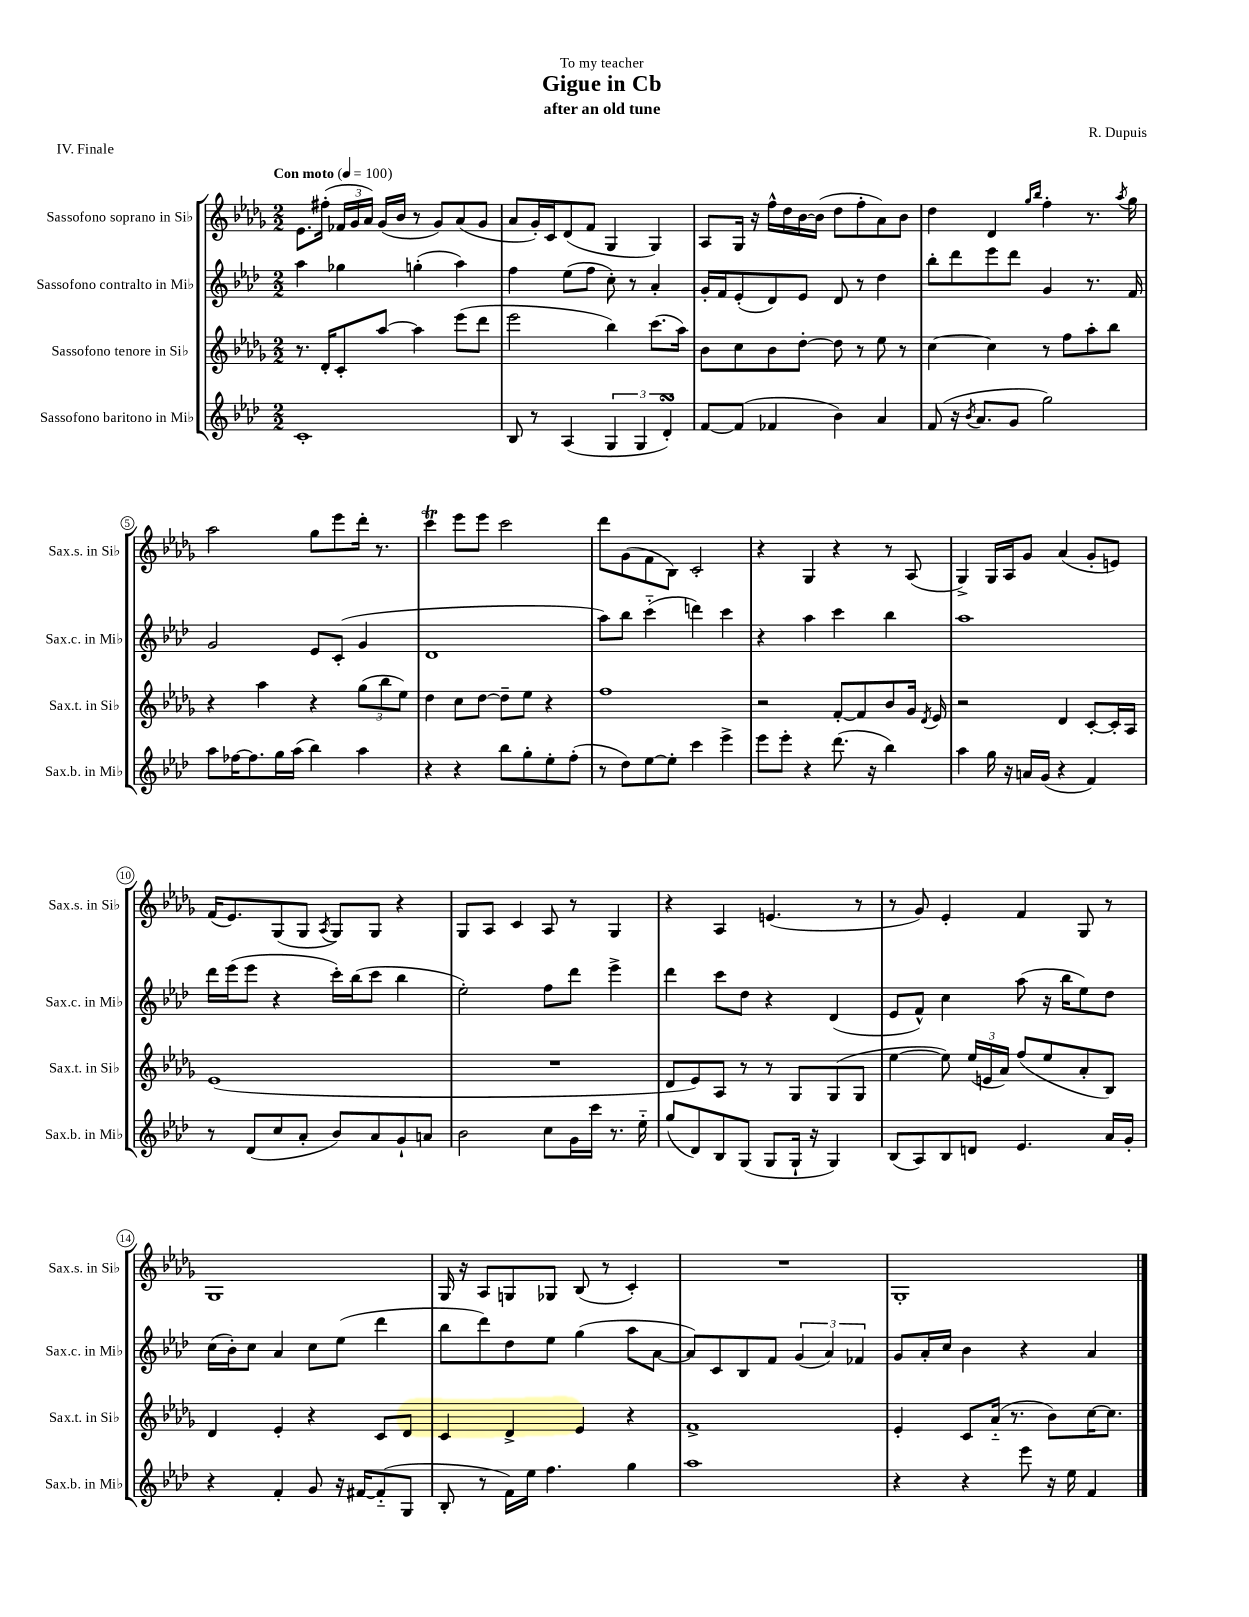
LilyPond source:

\header { title = "Gigue in Cb" composer = "R. Dupuis" subtitle = "after an old tune" dedication = "To my teacher" piece = "IV. Finale" }
<<
\new StaffGroup <<
\new Staff = "s0" \with { instrumentName = "Sassofono soprano in Sib" shortInstrumentName = "Sax.s. in Sib" } {
    \clef treble \key des \major \numericTimeSignature \time 2/2 \tempo "Con moto" 4 = 100
    \autoBeamOff ees'8.[ fis''16]-.( \tuplet 3/2 { fes'16[ ges'16 aes'16]) } ges'16[( bes'16] r8 ges'8[) aes'8( ges'8] |
    aes'8[ ges'16-.) c'16 des'8( f'8] ges4 ges4) |
    aes8[ ges16] r16 f''16[-^ des''16 bes'16~ bes'16]( des''8[ f''8-. aes'8) bes'8] |
    des''4 des'4 \grace { ges''16[ bes''16] } f''4-. r8. \acciaccatura { aes''8 } ges''16 |
    aes''2 ges''8[ ees'''8 des'''16]-. r8. |
    c'''4\trill ees'''8[ ees'''8] c'''2 |
    des'''8[ ges'8( f'8 bes8]) c'2-. |
    r4 ges4 r4 r8 aes8( |
    ges4->) ges16[ aes16 ges'8] aes'4( ges'8[-. e'8]) |
    f'16[( ees'8.) ges8( ges8] \acciaccatura { aes8 } ges8[) ges8] r4 |
    ges8[ aes8] c'4 aes8 r8 ges4 |
    r4 aes4 e'4.( r8 |
    r8 ges'8) ees'4-. f'4 ges8 r8 |
    ges1 |
    ges16 r16 aes8[ g8 ges8] bes8( r8 c'4-.) |
    R1 |
    ges1-. \bar "|." |
}
\new Staff = "s1" \with { instrumentName = "Sassofono contralto in Mib" shortInstrumentName = "Sax.c. in Mib" } {
    \clef treble \key aes \major \numericTimeSignature \time 2/2
    \autoBeamOff aes''4 ges''4 g''4-.( aes''4) |
    f''4 ees''8[( f''8] c''8-.) r8 aes'4-. |
    g'16[-. f'16 ees'8-.( des'8) ees'8] des'8 r8 des''4 |
    bes''8[-. des'''8 ees'''8 des'''8] g'4 r8. f'16 |
    g'2 ees'8[ c'8]-.( g'4 |
    des'1 |
    aes''8[) bes''8] c'''4-_( d'''4) c'''4 |
    r4 aes''4 c'''4 bes''4 |
    aes''1 |
    des'''16[ ees'''16( ees'''8] r4 c'''16[-.) bes''16( c'''8] bes''4 |
    ees''2-.) f''8[ des'''8] ees'''4-> |
    des'''4 c'''8[ des''8] r4 des'4( |
    ees'8[ f'8]-^) c''4 aes''8( r16 bes''16[ ees''8) des''8] |
    c''16[( bes'16-.) c''8] aes'4 c''8[ ees''8]( des'''4 |
    bes''8[ des'''8) des''8 ees''8] g''4( aes''8[ aes'8]~ |
    aes'8[) c'8 bes8 f'8] \tuplet 3/2 { g'4( aes'4) fes'4 } |
    g'8[ aes'16-. c''16] bes'4 r4 aes'4 \bar "|." |
}
\new Staff = "s2" \with { instrumentName = "Sassofono tenore in Sib" shortInstrumentName = "Sax.t. in Sib" } {
    \clef treble \key des \major \numericTimeSignature \time 2/2
    \autoBeamOff r8. des'16[-. c'8-. aes''8]~ aes''4 ees'''8[( des'''8] |
    ees'''2 bes''4) c'''8.[( aes''16]) |
    bes'8[ c''8 bes'8 des''8]~-. des''8 r8 ees''8 r8 |
    c''4~ c''4 r8 f''8[ aes''8-. bes''8] |
    r4 aes''4 r4 \tuplet 3/2 { ges''8[( bes''8 ees''8]) } |
    des''4 c''8[ des''8]~ des''8[-- ees''8] r4 |
    f''1 |
    r2 f'8[~-. f'8 bes'8 ges'16] \acciaccatura { des'8 } ees'16 |
    r2 des'4 c'8[~-. c'16-. aes16] |
    ees'1( |
    R1 |
    des'8[ ees'8) aes8] r8 r8 ges8[ ges8( ges8] |
    ees''4~ ees''8) \tuplet 3/2 { ees''16[( e'16 aes'16]) } f''8[( ees''8 aes'8-. bes8]) |
    des'4 ees'4-. r4 c'8[ des'8] |
    c'4 des'4-> ees'4 r4 |
    f'1-> |
    ees'4-. c'8[ aes'16]-_( r8. bes'8[) c''16~ c''8.] \bar "|." |
}
\new Staff = "s3" \with { instrumentName = "Sassofono baritono in Mib" shortInstrumentName = "Sax.b. in Mib" } {
    \clef treble \key aes \major \numericTimeSignature \time 2/2
    \autoBeamOff c'1-. |
    bes8 r8 aes4( \tuplet 3/2 { g4 g4 des'4-.\turn) } |
    f'8[~ f'8]( fes'4 bes'4) aes'4 |
    f'8( r16 \acciaccatura { bes'8 } aes'8.[ g'8] g''2) |
    aes''8[ fes''16~ fes''8. g''16 aes''16]( bes''4) aes''4 |
    r4 r4 bes''8[ g''8-. ees''8-. f''8]-.( |
    r8 des''8[) ees''8~ ees''8]-. c'''4 ees'''4-> |
    ees'''8[ ees'''8]-. r4 des'''8.( r16 bes''4) |
    aes''4 g''16 r16 a'16[ g'16]( r4 f'4) |
    r8 des'8[( c''8 aes'8]-. bes'8[) aes'8 g'8-! a'8] |
    bes'2 c''8[ g'16 c'''16] r8. ees''16-_ |
    g''8[( des'8) bes8 g8]( g8[ g16]-! r16 g4) |
    bes8[( aes8) bes8 d'8] ees'4. aes'16[ g'16]-. |
    r4 f'4-. g'8 r16 fis'16[~ fis'8-_( g8] |
    bes8-. r8 f'16[) ees''16] f''4. g''4 |
    aes''1 |
    r4 r4 ees'''8 r16 ees''16 f'4 \bar "|." |
}
>>
>>
\layout { \context { \Score \override BarNumber.stencil = #(make-stencil-circler 0.1 0.3 ly:text-interface::print) } }
